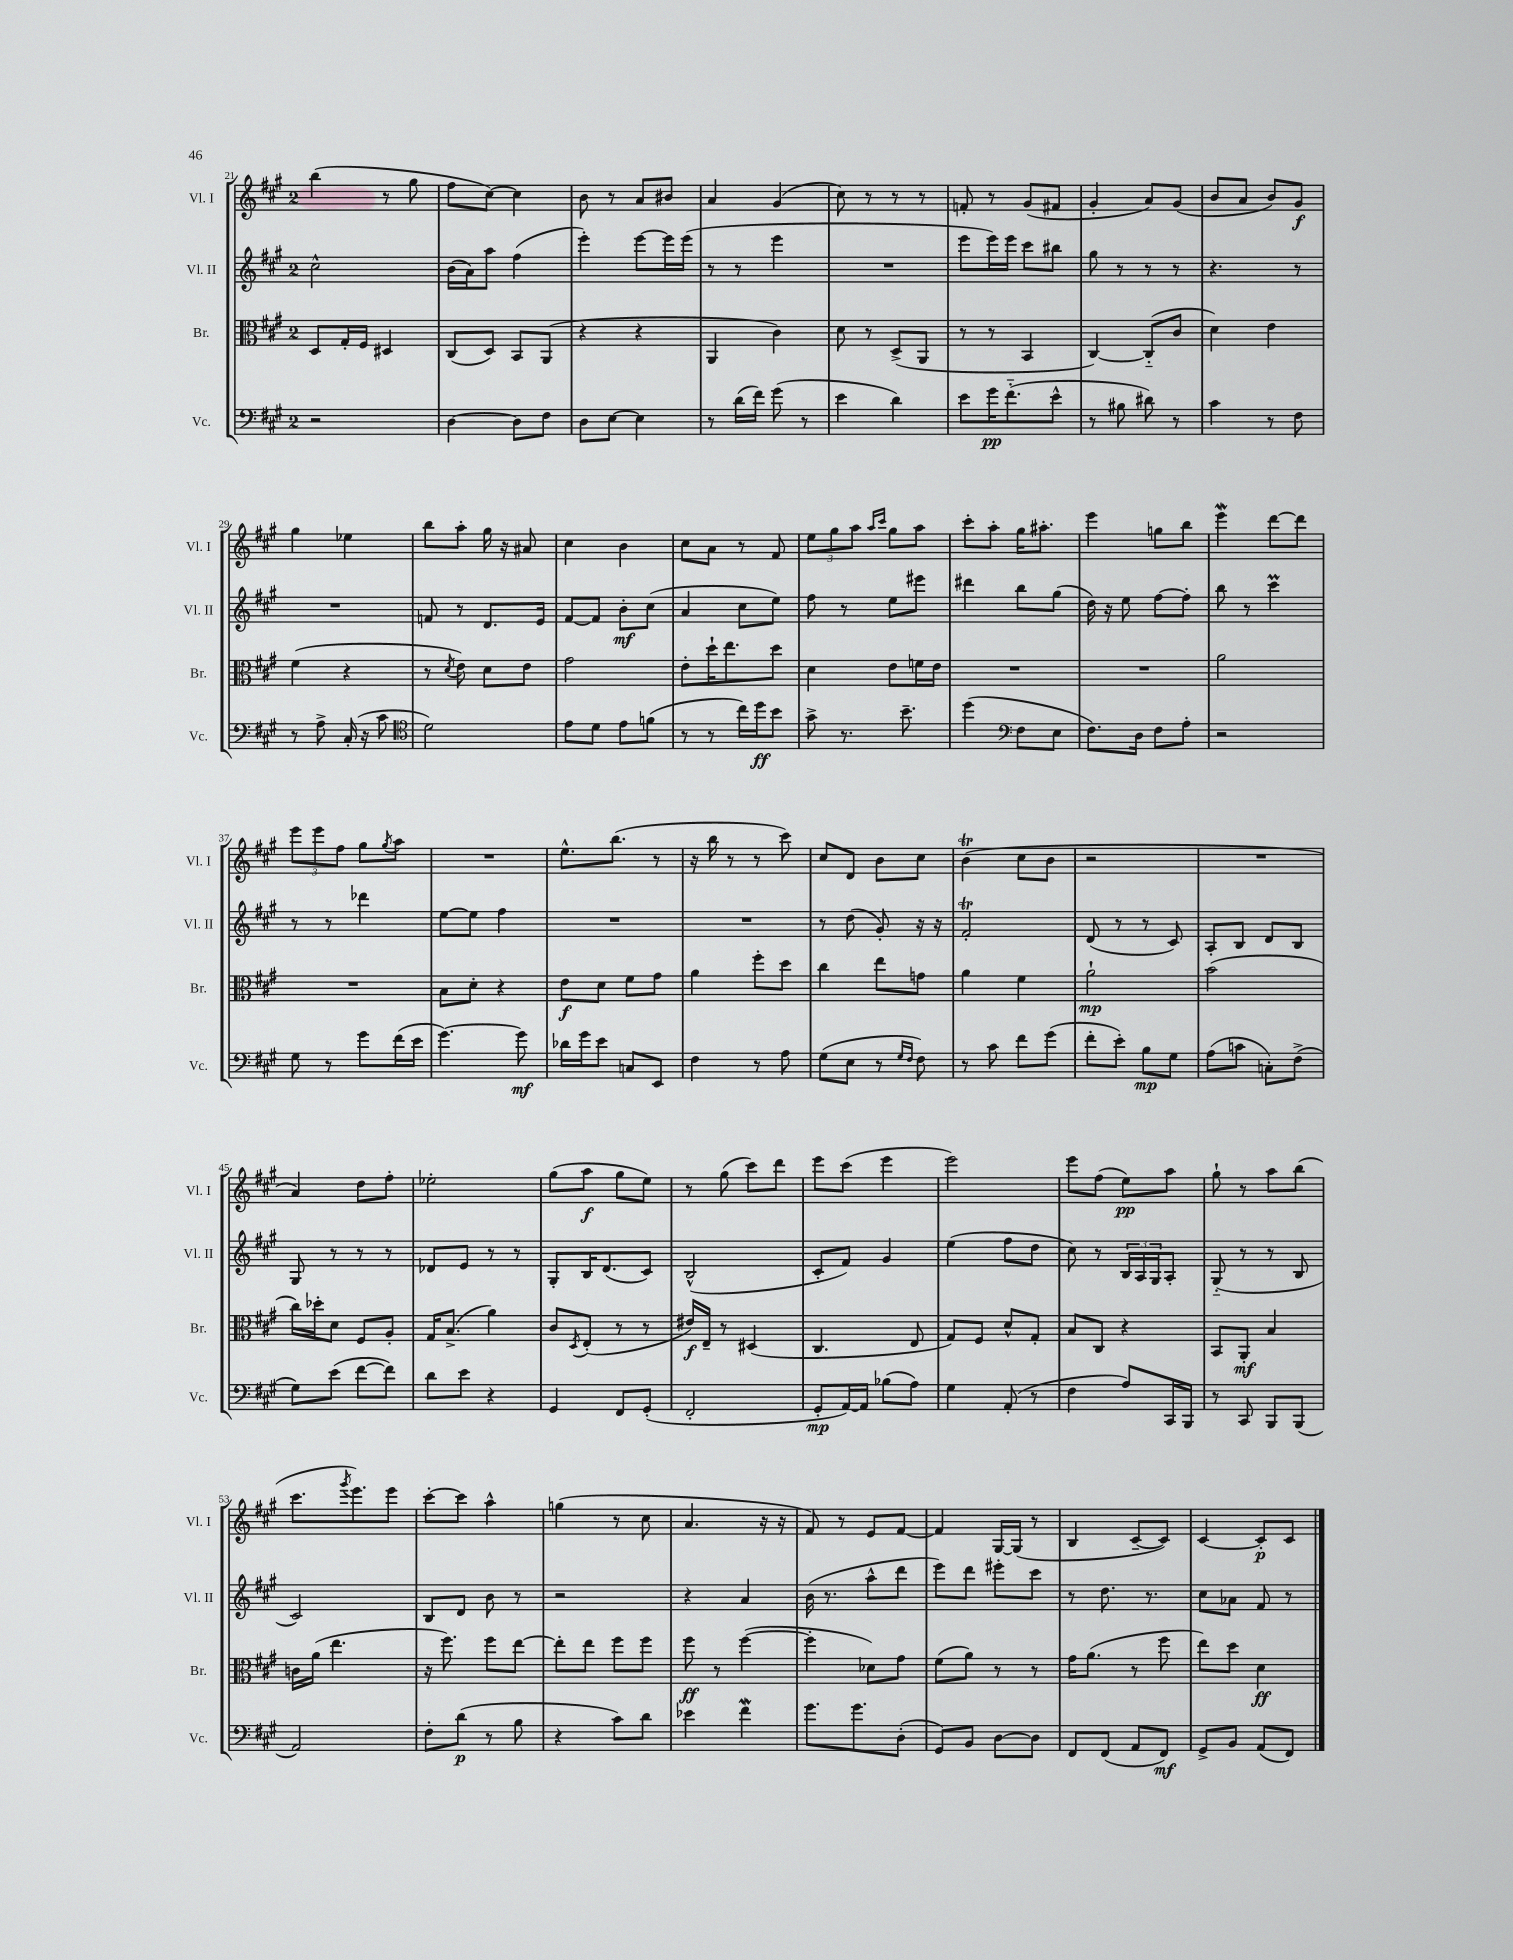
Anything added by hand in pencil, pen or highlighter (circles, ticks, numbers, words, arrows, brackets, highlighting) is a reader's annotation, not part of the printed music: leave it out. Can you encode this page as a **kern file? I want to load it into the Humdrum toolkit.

**kern	**kern	**kern	**kern
*staff4	*staff3	*staff2	*staff1
*clefF4	*clefC3	*clefG2	*clefG2
*k[f#c#g#]	*k[f#c#g#]	*k[f#c#g#]	*k[f#c#g#]
*M2/4	*M2/4	*M2/4	*M2/4
2r	8D	2cc#^^	(4bb
.	16G#'	.	.
.	16F#	.	.
.	4D#	.	8r
.	.	.	8gg#
=	=	=	=
[4D	(8C#	(16b	8ff#
.	.	16a)	.
.	8D)	8aa	[8cc#)
8D]	8BB	(4ff#	4cc#]
8F#	(8AA	.	.
=	=	=	=
8D	4r	4eee')	8b
[8E	.	.	8r
4E]	4r	[8eee	8a
.	.	16eee]	8b#
.	.	(16eee	.
=	=	=	=
8r	4AA	8r	4a
(16d	.	8r	.
16f#)	.	.	.
(8g#	4c#)	4eee	(4g#
8r	.	.	.
=	=	=	=
4e	8d	2r	8cc#)
.	8r	.	8r
4d)	(8D^	.	8r
.	8AA	.	8r
=	=	=	=
8e	8r	8eee	8f'
16g#	8r	16eee)	8r
(8.f#'~	.	16eee	.
.	4BB	8ccc#	(8g#
8e^^	.	8bb#	8f#
=	=	=	=
8r	[4C#)	8gg#	4g#'
8B#	.	8r	.
8d#)	(8C#'~]	8r	8a)
8r	8c#	8r	(8g#
=	=	=	=
4c#	4d)	4.r	8b
.	.	.	8a
8r	4e	.	8b)
8F#	.	8r	8g#
=	=	=	=
8r	(4f#	2r	4gg#
8A^	.	.	.
(16C#'	4r	.	4ee-
16r	.	.	.
8c#	.	.	.
=	=	=	=
*clefC4	*	*	*
2d)	8r	8f	8bb
.	8qd	.	.
.	8e)	8r	8aa'
.	8d	8.d	16gg#
.	.	.	16r
.	8e	.	8a#
.	.	16e	.
=	=	=	=
8e	2g#	[8f#	4cc#
8d	.	8f#]	.
8e	.	8b'	4b
(8f	.	(8cc#	.
=	=	=	=
8r	8e'	4a	8cc#
8r	16dd`	.	8a
.	8.ee	.	.
16cc#)	.	8cc#	8r
16dd	.	.	.
8b	8dd	8ee)	8f#
=	=	=	=
8g#^	4d	8ff#	12ee
.	.	.	12gg#
8.r	.	8r	.
.	.	.	12aa
.	.	.	16qqaa
.	.	.	16qqccc#
.	8e	8ee	8gg#
8.b~	.	.	.
.	16f	8eee#	8aa
.	16e	.	.
=	=	=	=
(4dd	2r	4ddd#	8ccc#'
.	.	.	8aa'
*clefF4	*	*	*
8F#	.	8bb	16gg#
.	.	.	8.aa#'
8E	.	(8gg#	.
=	=	=	=
8.F#)	2r	16dd)	4eee
.	.	16r	.
.	.	8ee	.
16D	.	.	.
8F#	.	[8ff#	8gg
8A'	.	8ff#']	8bb
=	=	=	=
2r	2a	8bb	4eee
.	.	8r	.
.	.	4ccc#	[8ddd
.	.	.	8ddd]
=	=	=	=
8G#	2r	8r	12eee
.	.	.	12eee
8r	.	8r	.
.	.	.	12ff#
8g#	.	4ddd-	8gg#
.	.	.	8qgg#
(16f#	.	.	8aa
16e	.	.	.
=	=	=	=
[4.g#)	8B	[8ee	2r
.	8d'	8ee]	.
.	4r	4ff#	.
8g#]	.	.	.
=	=	=	=
16d-	8e	2r	8.ee^^
16g#	.	.	.
8e	8d	.	.
.	.	.	(8.bb
8C	8f#	.	.
8EE	8g#	.	8r
=	=	=	=
4F#	4a	2r	16r
.	.	.	16bb
.	.	.	8r
8r	8ff#'	.	8r
8A	8dd	.	8ccc#)
=	=	=	=
(8G#	4cc#	8r	8cc#
8E	.	(8dd	8d
8r	8ee	8g#')	8b
16qqG#	.	.	.
16qqF#	.	.	.
8F#)	8g	16r	8cc#
.	.	16r	.
=	=	=	=
8r	4a	2f#'	(4b
8c#	.	.	.
8f#	4f#	.	8cc#
(8g#	.	.	8b
=	=	=	=
8f#'	2a`	(8d	2r
8e')	.	8r	.
8B	.	8r	.
8G#	.	8c#)	.
=	=	=	=
(8A	(2b	8A'	2r
8c	.	8B	.
8C')	.	8d	.
(8F#^	.	8B	.
=	=	=	=
8G#)	16cc#)	8G#	4a)
.	16dd-'	.	.
(8e	8d	8r	.
[8f#	8F#	8r	8dd
8f#])	8A'	8r	8ff#'
=	=	=	=
8d	16G#	8d-	2ee-'
.	(8.B^	.	.
8e	.	8e	.
4r	4a)	8r	.
.	.	8r	.
=	=	=	=
4GG#	8c#	8G#'	(8gg#
.	8qD	.	.
.	(8E'	16B	8aa
.	.	(8.d	.
8FF#	8r	.	8gg#
(8GG#'	8r	8c#)	8ee)
=	=	=	=
2FF#'	16e#)	(2B^^	8r
.	16E~	.	.
.	8r	.	(8gg#
.	(4D#	.	8ccc#)
.	.	.	8ddd
=	=	=	=
8GG#'	4.C#	8c#'	8eee
[16AA)	.	8f#)	(8ccc#
16AA]	.	.	.
(8B-	.	4g#	4eee
8A)	8E	.	.
=	=	=	=
4G#	8G#)	(4ee	2eee)
.	8F#	.	.
(8AA'	8d^^	8ff#	.
8r	8G#'	8dd	.
=	=	=	=
4F#	8B	8cc#)	8eee
.	8C#	8r	(8ff#
8A)	4r	24B	8ee)
.	.	24A	.
.	.	24G#	.
16CC#	.	8A'	8aa
16BBB	.	.	.
=	=	=	=
8r	8BB	(8G#'~	8gg#`
8CC#	8AA'	8r	8r
8BBB	4B	8r	8aa
(8BBB	.	8B	(8bb
=	=	=	=
2AA)	16c	2c#)	8.ccc#
.	(16a	.	.
.	4.ee	.	.
.	.	.	8qggg#
.	.	.	8.eee)
.	.	.	8eee
=	=	=	=
8F#'	16r	8B	[8ccc#'
.	8.ff#)	.	.
(8d	.	8d	8ccc#]
8r	8ff#	8b	4aa^^
8B	[8ee	8r	.
=	=	=	=
4r	8ee']	2r	(4gg
.	8ee	.	.
8c#)	8ff#	.	8r
8d	8ff#	.	8cc#
=	=	=	=
4e-	8ff#	4r	4.a
.	8r	.	.
4f#	([4ff#	4a	.
.	.	.	16r
.	.	.	16r
=	=	=	=
8.g#	4ff#']	(16b	8f#)
.	.	8.r	.
.	.	.	8r
8.g#	.	.	.
.	8d-)	8aa^^	8e
(8D'	8g#	8ddd	[8f#
=	=	=	=
8GG#)	(8f#	8eee)	4f#]
8BB	8a)	8ddd	.
[8D	8r	8eee#'	[16G#
.	.	.	(16G#]
8D]	8r	8ccc#	8r
=	=	=	=
8FF#	16g#	8r	4B
.	(8.a	.	.
(8FF#	.	8.dd	.
8AA	8r	.	[8c#~
.	.	8.r	.
8FF#)	8ff#	.	8c#])
=	=	=	=
8GG#^	8ee)	8cc#	[4c#
8BB	8dd	8a-	.
(8AA	4d	8f#	8c#']
8FF#)	.	8r	8c#
==	==	==	==
*-	*-	*-	*-
